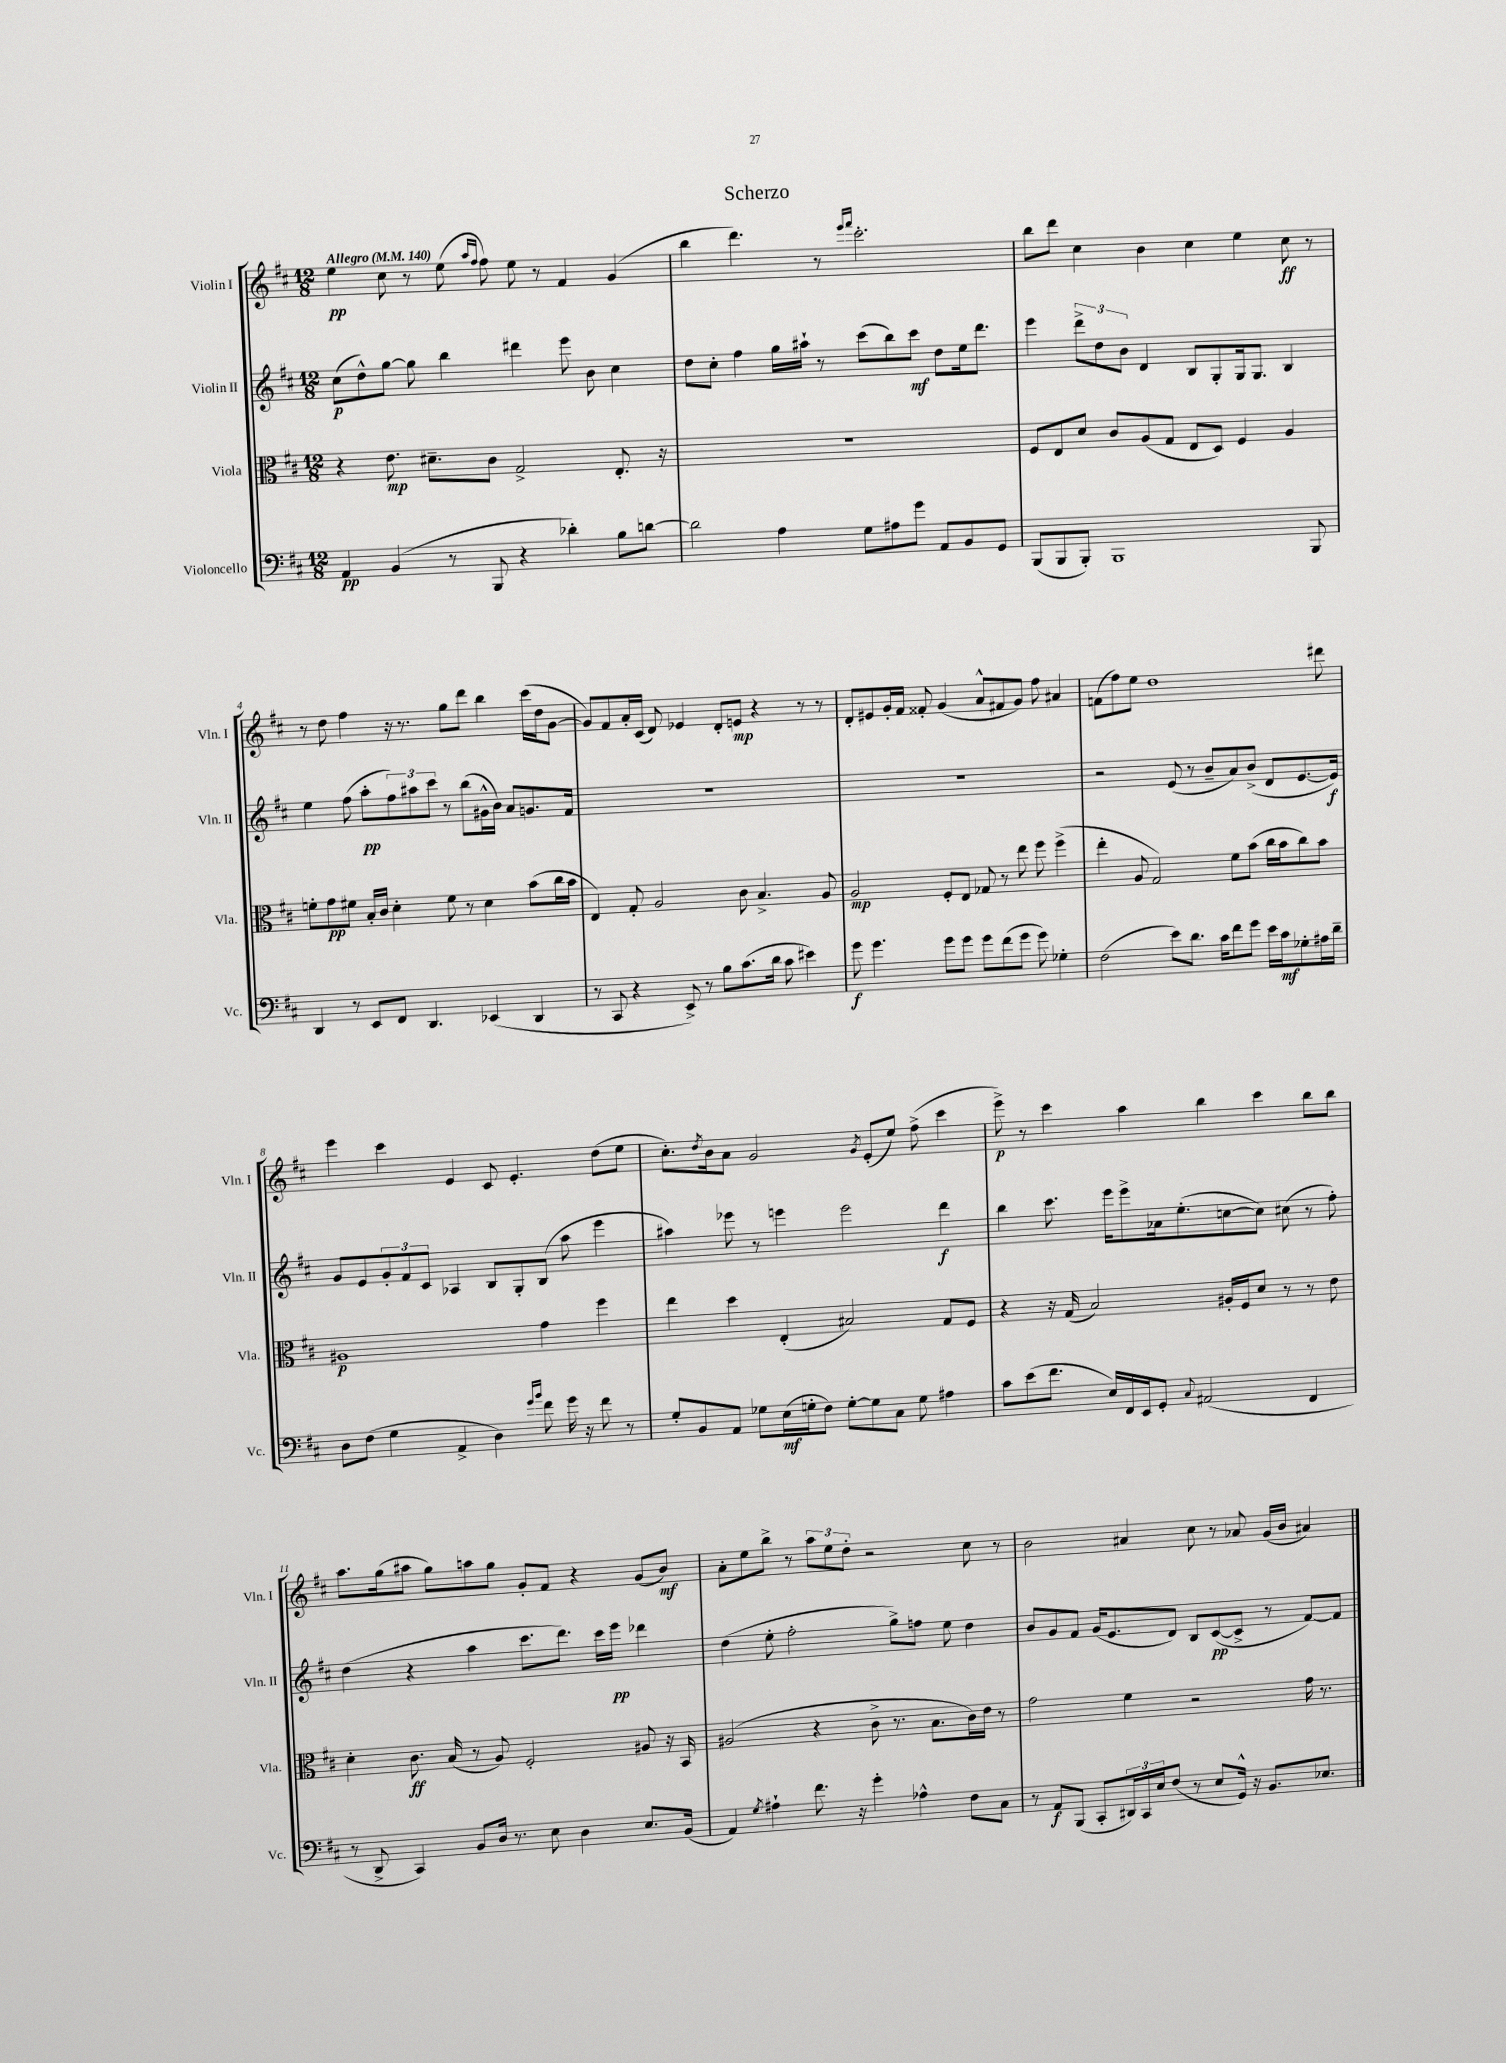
\header { title = "Scherzo" }
<<
\new StaffGroup <<
\new Staff = "s0" \with { instrumentName = "Violin I" shortInstrumentName = "Vln. I" } {
    \clef treble \key d \major \numericTimeSignature \time 12/8 \tempo "Allegro" 4 = 140
    e''4\pp cis''8 r8 e''8( \grace { a''16 fis''16 } fis''8) e''8 r8 fis'4 g'4( |
    b''4 d'''4.) r8 \grace { e'''16 fis'''16 } cis'''2.-. |
    b''8 d'''8 cis''4 b'4 cis''4 e''4 cis''8\ff r8 |
    r8 d''8 fis''4 r16 r8. g''8 d'''8 b''4 cis'''16( d''16 g'8~ |
    g'8) fis'8 a'16-. cis'16( d'8) ees'4 d'8-. e'8\mp r4 r8 r8 |
    d'8-. eis'8 g'16-. fis'16 fisis'8-. g'4( a'8-^ fis'8 g'8) fis''8 ais'4 |
    f'8( fis''8) e''8 d''1 dis'''8 |
    e'''4 cis'''4 e'4 cis'8 e'4.-. d''8( e''8 |
    cis''8.-.) \acciaccatura { d''8 } b'16 a'8 g'2 \acciaccatura { g'8 } e'8-.( e''8) fis''8->( cis'''4 |
    e'''8->\p) r8 cis'''4 a''4 b''4 cis'''4 b''8 b''8 |
    a''8. g''16( ais''8 g''8) a''8 g''8 g'8-. fis'8 r4 g'8( b'8\mf) |
    a'8-. e''8 b''8-> r8 \tuplet 3/2 { a''8 e''8 d''8-. } r2 cis''8 r8 |
    b'2 ais'4 cis''8 r8 aes'8 g'16( b'16 ais'4) \bar "|." |
}
\new Staff = "s1" \with { instrumentName = "Violin II" shortInstrumentName = "Vln. II" } {
    \clef treble \key d \major \numericTimeSignature \time 12/8
    cis''8\p( d''8-^) g''8~ g''8 b''4 dis'''4 e'''8 b'8 cis''4 |
    d''8 cis''8-. fis''4 g''16 ais''16-! r8 cis'''8( b''8) cis'''8\mf d''8 e''16 d'''8. |
    e'''4 \tuplet 3/2 { d'''8-> d''8 b'8 } d'4 b8 g8-. g16 g8. b4 |
    e''4 fis''8( a''8-.\pp \tuplet 3/2 { fis''8) ais''8 cis'''8 } r8 b''8( gis'16-^ b'16) a'8 g'8. fis'16 |
    R1. |
    R1. |
    r2 e'8( r8 b'8-- a'8) b'8->( d'8 e'8.~ e'16\f) |
    g'8 e'8 \tuplet 3/2 { g'8-. fis'8 cis'8 } aes4 b8 g8-. b8( a''8 e'''4 |
    ais''4) ees'''8 r8 e'''4 e'''2 d'''4\f |
    b''4 cis'''8. e'''16 e'''8-> aes'16 e''8.-.( c''8~ c''8) cis''8( r8 fis''8-.) |
    d''4( r4 a''4 cis'''8. d'''8.) cis'''16 e'''16\pp des'''4 |
    d''4( e''8-. fis''2-. g''8->) f''8 e''8 d''4 |
    b'8 g'8 fis'8 g'16( e'8. d'8) b8 cis'8~\pp( cis'8-> r8 fis'8~) fis'8 \bar "|." |
}
\new Staff = "s2" \with { instrumentName = "Viola" shortInstrumentName = "Vla." } {
    \clef alto \key d \major \numericTimeSignature \time 12/8
    r4 e'8.\mp dis'8.-- cis'8 g2-> e8.-. r16 |
    R1. |
    fis8 e8 d'8 cis'8 a8( g8 e8 d8) fis4 a4 |
    f'8-. g'8\pp fis'8 b16-. cis'16 d'4-. fis'8 r8 d'4 b'8( cis''16 b'16 |
    e4) g8-. a2 cis'8 b4.-> a8 |
    a2\mp fis8-. e8 ges8 r8 e''8 fis''8 fis''4->( |
    e''4-. a8 g2) fis'8 b'8( cis''16 b'16 cis''8) b'8 |
    ais1\p g'4 fis''4 |
    e''4 d''4 e4-.( bis2) g8 fis8 |
    r4 r16 g16( b2) ais16-. fis16 d'8 r8 r8 e'8 |
    d'4-. cis'8.\ff b16( r8 a8) fis2-. ais8 r16 b,16 |
    ais2( r4 cis'8-> r8. b8. cis'16) e'16 r8 |
    g'2 fis'4 r2 g'16 r8. \bar "|." |
}
\new Staff = "s3" \with { instrumentName = "Violoncello" shortInstrumentName = "Vc." } {
    \clef bass \key d \major \numericTimeSignature \time 12/8
    a,4\pp b,4( r8 b,,8 r4 des'4-.) b8 d'8~ |
    d'2 a4 g8 ais8 g'8 a,8 b,8 g,8 |
    b,,8( b,,8 b,,8-.) b,,1 b,,8 |
    d,4 r8 e,8 fis,8 d,4. ees,4( d,4 |
    r8 cis,8 r4 e,8->) r8 b8 cis'8.( d'16 cis'8 eis'4) |
    g'8\f g'4. g'8 g'8 g'8 fis'8( g'8 g'8) ges4-. |
    fis2( e'8) d'8. cis'16 fis'8 g'8 e'16 cis'16\mf ges8-. ais16 d'16-- |
    d8 fis8( g4 a,4-> d4) \grace { g'16 b'16 } fis'8 g'16 r16 fis'8 r8 |
    g8-. b,8 a,8 ges8 e16\mf( g16-. fis8) g8~-. g8 cis8 g8 ais4 |
    cis'8 e'8( fis'8. e16) fis,16 e,16 g,8-. \appoggiatura { cis8 } ais,2( fis,4 |
    r8 d,8-> cis,4) b,8 d16 r8. e8 d4 e8. b,16( |
    a,4) \acciaccatura { g8 } ais4-! fis'8. r16 g'4-. aes4-^ fis8 cis8 |
    r8 a,8\f b,,8( cis,8-. \tuplet 3/2 { dis,16) cis,16 e16 } fis8( r8 e8 g,16-^) r16 b,8. ees8. \bar "|." |
}
>>
>>
